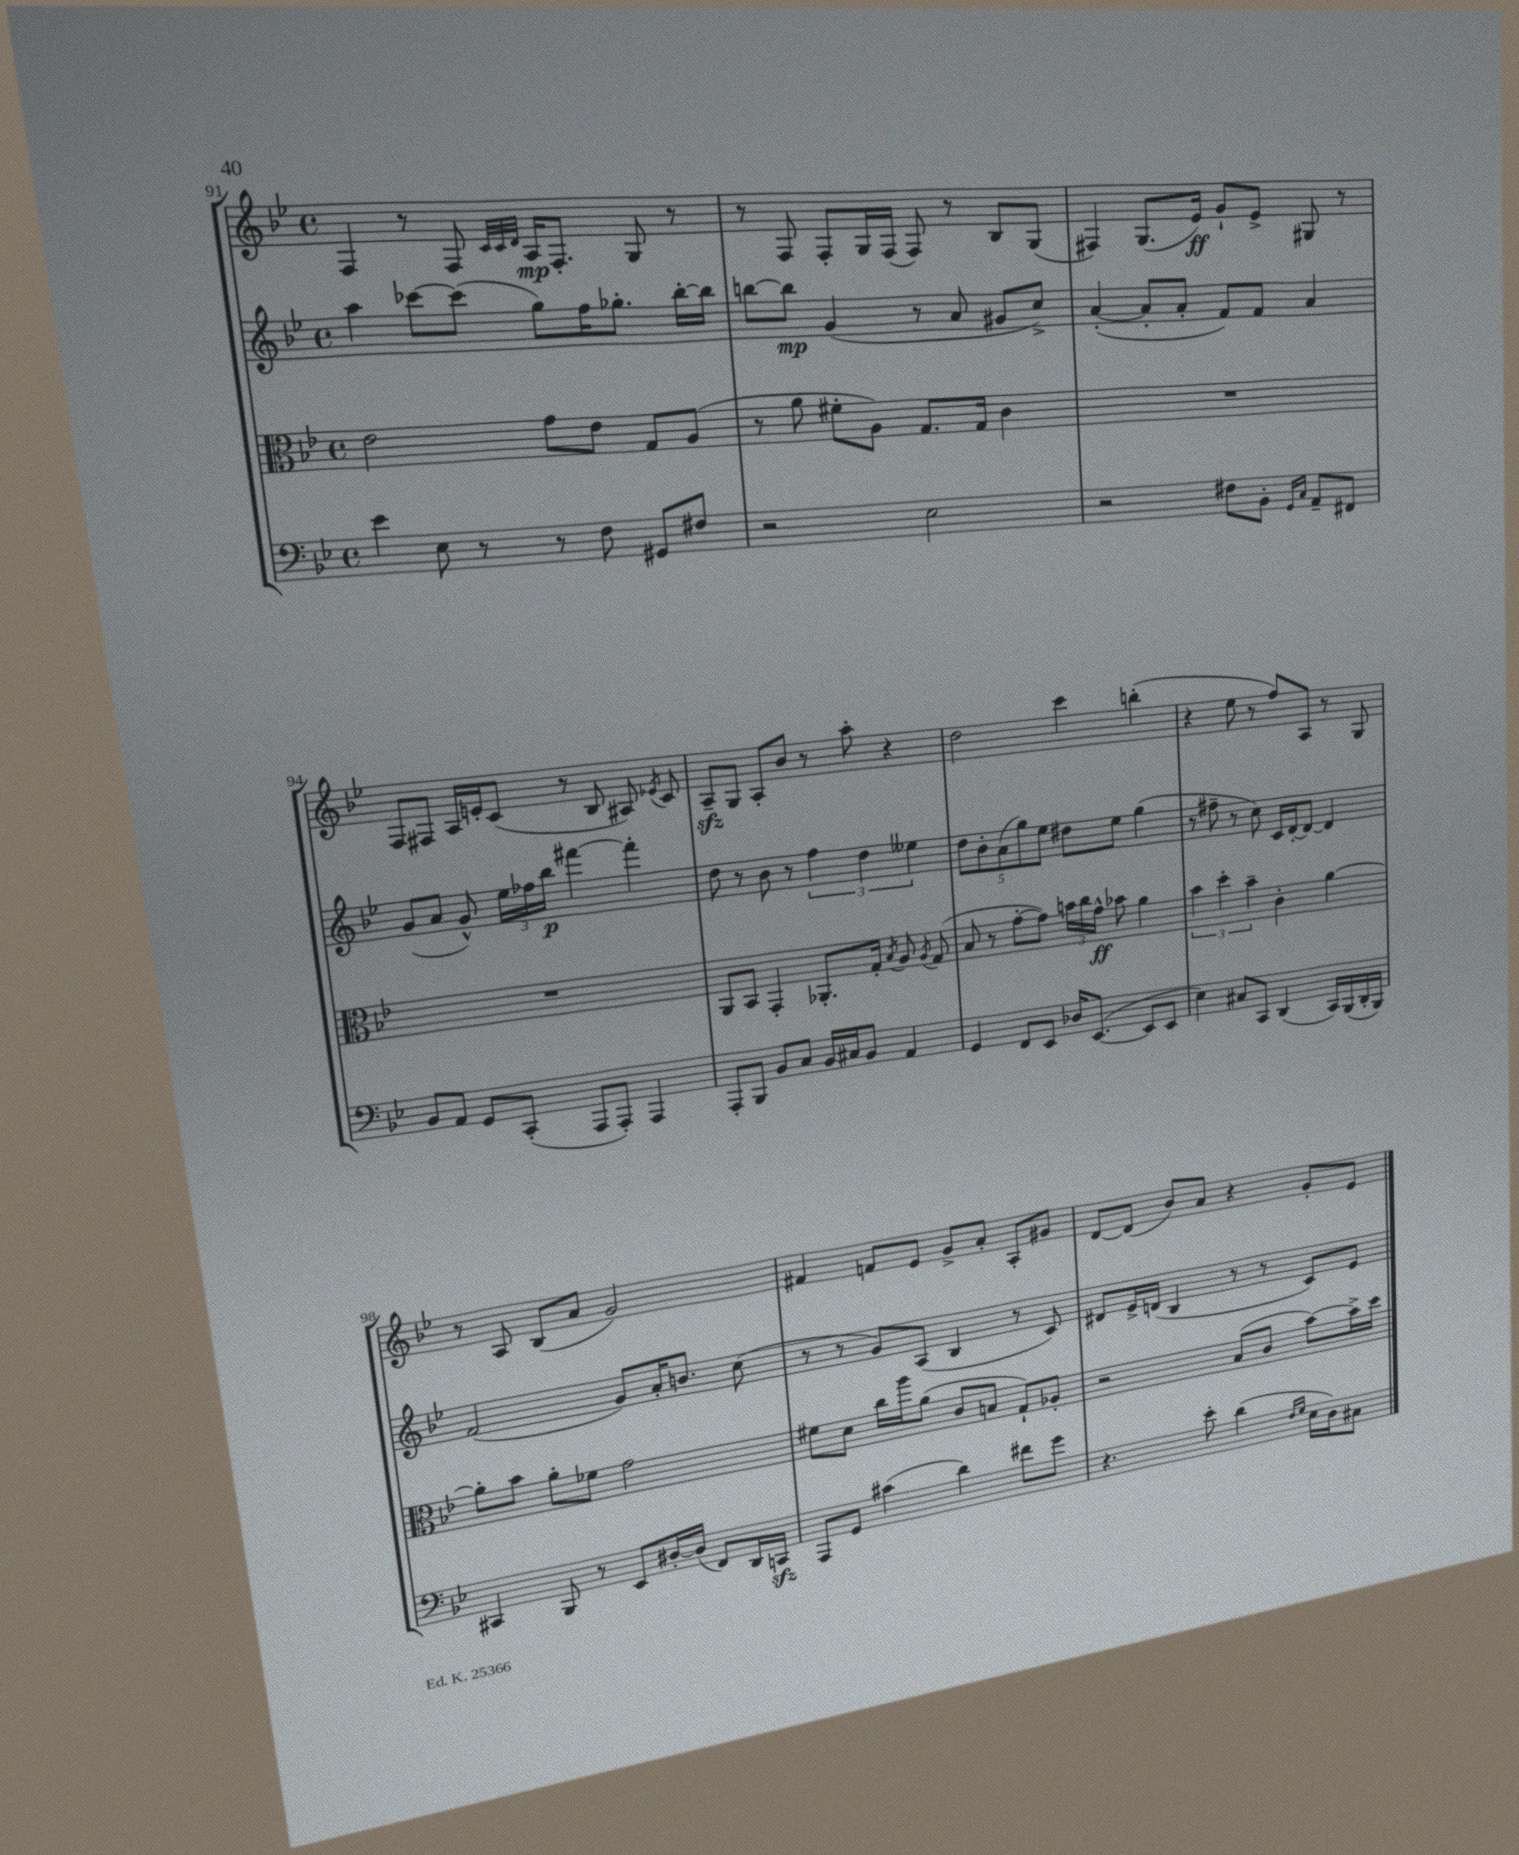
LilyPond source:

<<
\new StaffGroup <<
\new Staff = "s0" {
    \clef treble \key bes \major \defaultTimeSignature \time 4/4
    \autoBeamOff f4 r8 f8 \grace { c'32[ c'32 d'32] } a16[\mp f8.]-. g8 r8 |
    r8 f8 f8[-. g16 f16]( f8) r8 bes8[ g8]( |
    fis4) g8.[( ees'16]\ff) g'8[-! ees'8]-> gis8 r8 |
    f8[ fis8] a16[ e'16-. c'8]( r8 bes8 ais8) \acciaccatura { ees'8 } c'8 |
    a8[--\sfz g8] a8[-. bes'8] r8 a''8-. r4 |
    d''2 c'''4 b''4-.( |
    r4 ees''8 r8 f''8[) a8] r8 g8 |
    r8 a8 bes8[( a'8] g'2) |
    fis'4 f'8[ ees'8] g'8[-> a'8]-. a8[-. gis'8] |
    d'8[~ d'8]( bes'8[) a'8] r4 g'8[-. ees'8] \bar "|." |
}
\new Staff = "s1" {
    \clef treble \key bes \major \defaultTimeSignature \time 4/4
    \autoBeamOff a''4 ces'''8[~ ces'''8]( g''8[) f''16 ges''8.]-. bes''16[~-. bes''16] |
    b''8[~ b''8]\mp g'4( r8 a'8 gis'8[ c''8]->) |
    a'4~-.( a'8[-. a'8]-. f'8[) f'8] a'4 |
    g'8[( a'8] g'8-^) \tuplet 3/2 { ees''16[ fes''16 bes''16]\p } fis'''4~ fis'''4-. |
    d''8 r8 bes'8 r8 \tuplet 3/2 { f''4 d''4 eeses''4 } |
    \tuplet 5/4 { d''8[ bes'8-. a'8( g''8) ees''8] } dis''8[ ees''8] g''4( |
    r8 fis''8-- r8 c''8) c'16[ d'16~-. d'8]~ d'4 |
    f'2( g'8[) a'16-. b'8.] c''8( |
    r8 r8 g'8[) a8]( bes4 r8 c'8) |
    dis'8[ ees'16-> d'16]( bes4 r8 r8 c'8[) ees'8] \bar "|." |
}
\new Staff = "s2" {
    \clef alto \key bes \major \defaultTimeSignature \time 4/4
    \autoBeamOff ees'2 g'8[ ees'8] g8[ a8]( |
    r8 a'8 fis'8[-. a8]) g8.[ g16] c'4 |
    R1 |
    R1 |
    a,8[ bes,8] g,4-. aes,8.[-. g16]-. \acciaccatura { bes8 } a8 \acciaccatura { a8 } g8( |
    bes8 r8 g'8[~-. g'8]) \tuplet 3/2 { b'16[ c''16 g'16]-^\ff } bes'8 a'4 |
    \tuplet 3/2 { bes'4 d''4-. bes'4-- } c'4-. a'4~ |
    a'8[-. bes'8] a'8[-. fes'8] g'2 |
    fis'8[ d'8] c''16[ a''16 a'8]( c'8[ b8] g8[-!) aes8]-. |
    r2 bes8[( c'8] bes'8[~) bes'16-> d''16] \bar "|." |
}
\new Staff = "s3" {
    \clef bass \key bes \major \defaultTimeSignature \time 4/4
    \autoBeamOff ees'4 ees8 r8 r8 f8 gis,8[ fis8] |
    r2 ees2 |
    r2 fis8[ bes,8]-. \grace { g,16[ c16] } a,8[-- fis,8] |
    bes,8[ a,8] g,8[ c,8]-.( a,,8[ a,,8]-.) a,,4 |
    a,,8[-. bes,,8] bes,8[ c8] bes,16[ cis16 bes,8] a,4 |
    g,4 f,8[ ees,8] des16[ ees,8.]~( ees,8[ ees,8] |
    ees4) cis8[ c,8] d,4( c,16[) bes,,16( d,16-. bes,,16]) |
    cis,4 bes,,8 r8 ees,8[ dis16~-. dis16]( f,8[) d,16 c,16]\sfz |
    a,,8[ g,8] cis'4( d'4) fis'8[ g'8] |
    r4. ees'8-. d'4( \grace { f16[ g16] } ees16[ d16) cis8] \bar "|." |
}
>>
>>
\layout { \context { \Score currentBarNumber = #91 } }
